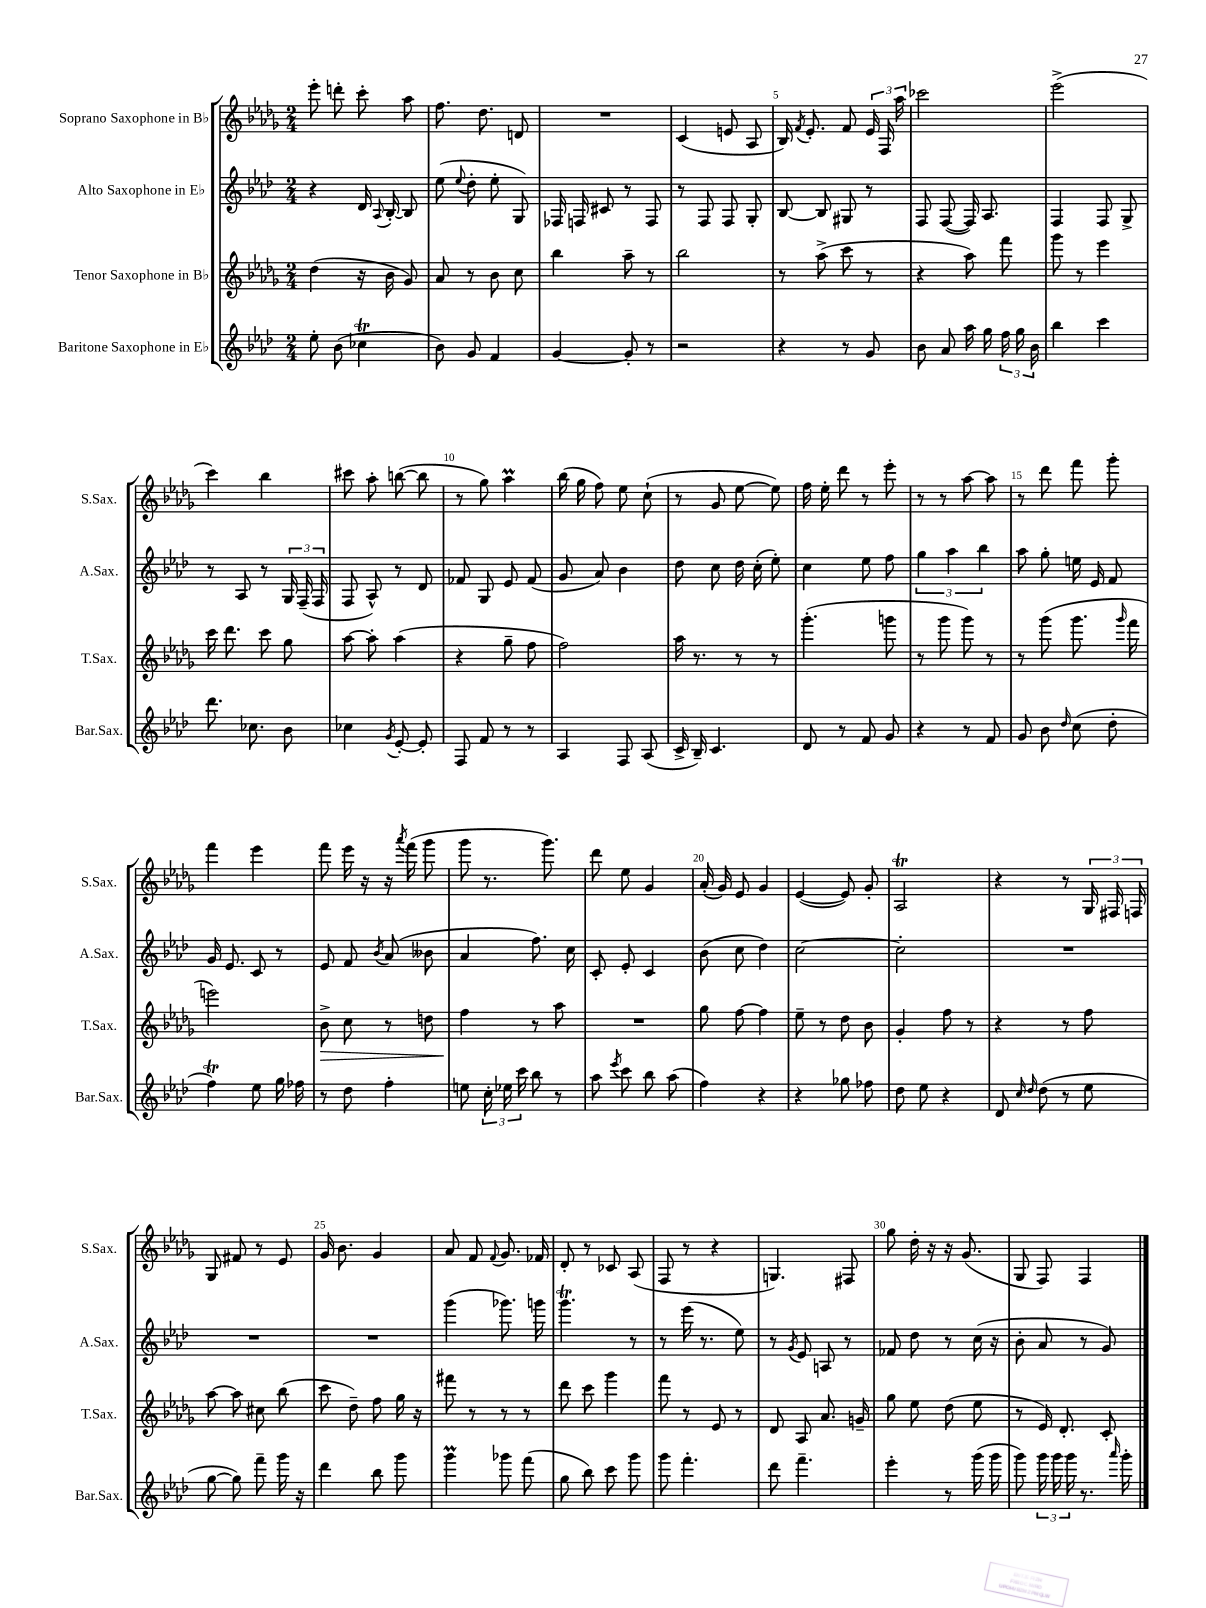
<<
\new StaffGroup <<
\new Staff = "s0" \with { instrumentName = "Soprano Saxophone in Bb" shortInstrumentName = "S.Sax." } {
    \clef treble \key des \major \numericTimeSignature \time 2/4
    \autoBeamOff ees'''8-. d'''8-. c'''8-. aes''8 |
    f''8. des''8. d'8 |
    R2 |
    c'4( e'8 aes8 |
    bes16) \acciaccatura { f'8 } ees'8.-. f'8 \tuplet 3/2 { ees'16 f16 aes''16 } |
    ces'''2 |
    ees'''2->( |
    c'''4) bes''4 |
    cis'''8 aes''8-. b''8~( b''8 |
    r8 ges''8) aes''4\prall |
    bes''16( ges''16 f''8) ees''8 c''8-!( |
    r8 ges'8 ees''8~ ees''8) |
    f''16 ees''16-. des'''8 r8 ees'''8-. |
    r8 r8 aes''8~ aes''8 |
    r8 des'''8 f'''8 ges'''8-. |
    f'''4 ees'''4 |
    f'''8 ees'''16 r16 r16 \acciaccatura { aes'''8 } f'''16( ges'''8 |
    ges'''8 r8. ges'''8.) |
    des'''8 ees''8 ges'4 |
    aes'16-.( ges'16) ees'8 ges'4 |
    ees'4~( ees'8) ges'8-. |
    aes2\trill |
    r4 r8 \tuplet 3/2 { ges16 fis16 f16 } |
    ges8 fis'8 r8 ees'8 |
    ges'16 bes'8. ges'4 |
    aes'8 f'8 \appoggiatura { f'8 } ges'8. fes'16 |
    des'8-. r8 ces'8 aes8( |
    f8 r8 r4 |
    g4.) fis8 |
    ges''8 des''16-. r16 r16 ges'8.( |
    ges8 f8) f4 \bar "|." |
}
\new Staff = "s1" \with { instrumentName = "Alto Saxophone in Eb" shortInstrumentName = "A.Sax." } {
    \clef treble \key aes \major \numericTimeSignature \time 2/4
    \autoBeamOff r4 des'16 \appoggiatura { aes8 } bes16~-. bes8 |
    ees''8( \appoggiatura { ees''8 } des''8-. ees''8-. g8) |
    fes16 f16 cis'8 r8 f8 |
    r8 f8 f8 g8-. |
    bes8~ bes8 gis8 r8 |
    f8 f8~( f16) aes8. |
    f4 f8 g8-> |
    r8 aes8 r8 \tuplet 3/2 { g16 f16--( f16 } |
    f8 aes8-^) r8 des'8 |
    fes'8 g8 ees'8 fes'8( |
    g'8 aes'8) bes'4 |
    des''8 c''8 des''16 c''16-.( ees''8-.) |
    c''4 ees''8 f''8 |
    \tuplet 3/2 { g''4 aes''4 bes''4 } |
    aes''8 g''8-. e''16 ees'16 f'8 |
    g'16 ees'8. c'8 r8 |
    ees'8 f'8 \acciaccatura { bes'8 } aes'8( beses'8 |
    aes'4 f''8.) c''16 |
    c'8-. ees'8-. c'4 |
    bes'8( c''8 des''4) |
    c''2~ |
    c''2-. |
    R2 |
    R2 |
    R2 |
    g'''4( ges'''8.) g'''16 |
    g'''4.\trill r8 |
    r8 ees'''16( r8. ees''8) |
    r8 \acciaccatura { g'8 } ees'8 a8 r8 |
    fes'8 des''8 r8 c''16( r16 |
    bes'8-. aes'8 r8 g'8) \bar "|." |
}
\new Staff = "s2" \with { instrumentName = "Tenor Saxophone in Bb" shortInstrumentName = "T.Sax." } {
    \clef treble \key des \major \numericTimeSignature \time 2/4
    \autoBeamOff des''4( r16 bes'16 ges'8) |
    aes'8 r8 bes'8 c''8 |
    bes''4 aes''8-- r8 |
    bes''2 |
    r8 aes''8->( c'''8 r8 |
    r4 aes''8) f'''8 |
    ges'''8 r8 ees'''4 |
    c'''16 des'''8. c'''8 ges''8 |
    aes''8~ aes''8-. aes''4( |
    r4 ges''8-- f''8 |
    f''2) |
    aes''16 r8. r8 r8 |
    ges'''4.-.( g'''8 |
    r8 ges'''8 ges'''8) r8 |
    r8 ges'''8( ges'''8. \grace { ges'''16 } f'''16 |
    e'''2) |
    bes'8->\> c''8 r8 d''8 |
    f''4\! r8 aes''8 |
    R2 |
    ges''8 f''8~ f''4 |
    ees''8-- r8 des''8 bes'8 |
    ges'4-. f''8 r8 |
    r4 r8 f''8 |
    aes''8~ aes''8 cis''8 bes''8( |
    c'''8 des''8--) f''8 ges''16 r16 |
    fis'''8 r8 r8 r8 |
    des'''8 c'''8 ges'''4 |
    f'''8 r8 ees'8 r8 |
    des'8 aes8 aes'8. g'16-- |
    ges''8 ees''8 des''8( ees''8 |
    r8 ees'16) des'8.-. c'8-. \bar "|." |
}
\new Staff = "s3" \with { instrumentName = "Baritone Saxophone in Eb" shortInstrumentName = "Bar.Sax." } {
    \clef treble \key aes \major \numericTimeSignature \time 2/4
    \autoBeamOff ees''8-. bes'8( ces''4\trill |
    bes'8) g'8 f'4 |
    g'4~ g'8-. r8 |
    r2 |
    r4 r8 g'8 |
    bes'8 aes'8 aes''16 g''16 \tuplet 3/2 { f''16 g''16 bes'16 } |
    bes''4 c'''4 |
    des'''8. ces''8. bes'8 |
    ces''4 \acciaccatura { g'8 } ees'8~-. ees'8-. |
    f8 f'8 r8 r8 |
    aes4 f8 aes8( |
    c'16-> bes16--) c'4. |
    des'8 r8 f'8 g'8 |
    r4 r8 f'8 |
    g'8 bes'8 \grace { des''16 } c''8( des''8-. |
    f''4\trill) ees''8 g''16 fes''16 |
    r8 des''8 f''4-. |
    e''8 \tuplet 3/2 { c''16-. ees''16 c'''16 } bes''8 r8 |
    aes''8 \acciaccatura { ees'''8 } c'''8 bes''8 aes''8( |
    f''4) r4 |
    r4 ges''8 fes''8 |
    des''8 ees''8 r4 |
    des'8 \grace { c''16 des''16 } des''8( r8 ees''8 |
    g''8~ g''8) f'''8-- g'''16 r16 |
    des'''4 bes''8 g'''8 |
    g'''4\prall ges'''8 f'''8( |
    g''8 bes''8) c'''8 g'''8 |
    g'''8 f'''4.-. |
    des'''8 f'''4.-- |
    ees'''4-. r8 g'''16( g'''16 |
    g'''8) \tuplet 3/2 { g'''16 g'''16 g'''16 } r8. \grace { aes'''16 } g'''16-. \bar "|." |
}
>>
>>
\layout { \context { \Score \override BarNumber.break-visibility = ##(#f #t #t) barNumberVisibility = #(every-nth-bar-number-visible 5) } }
